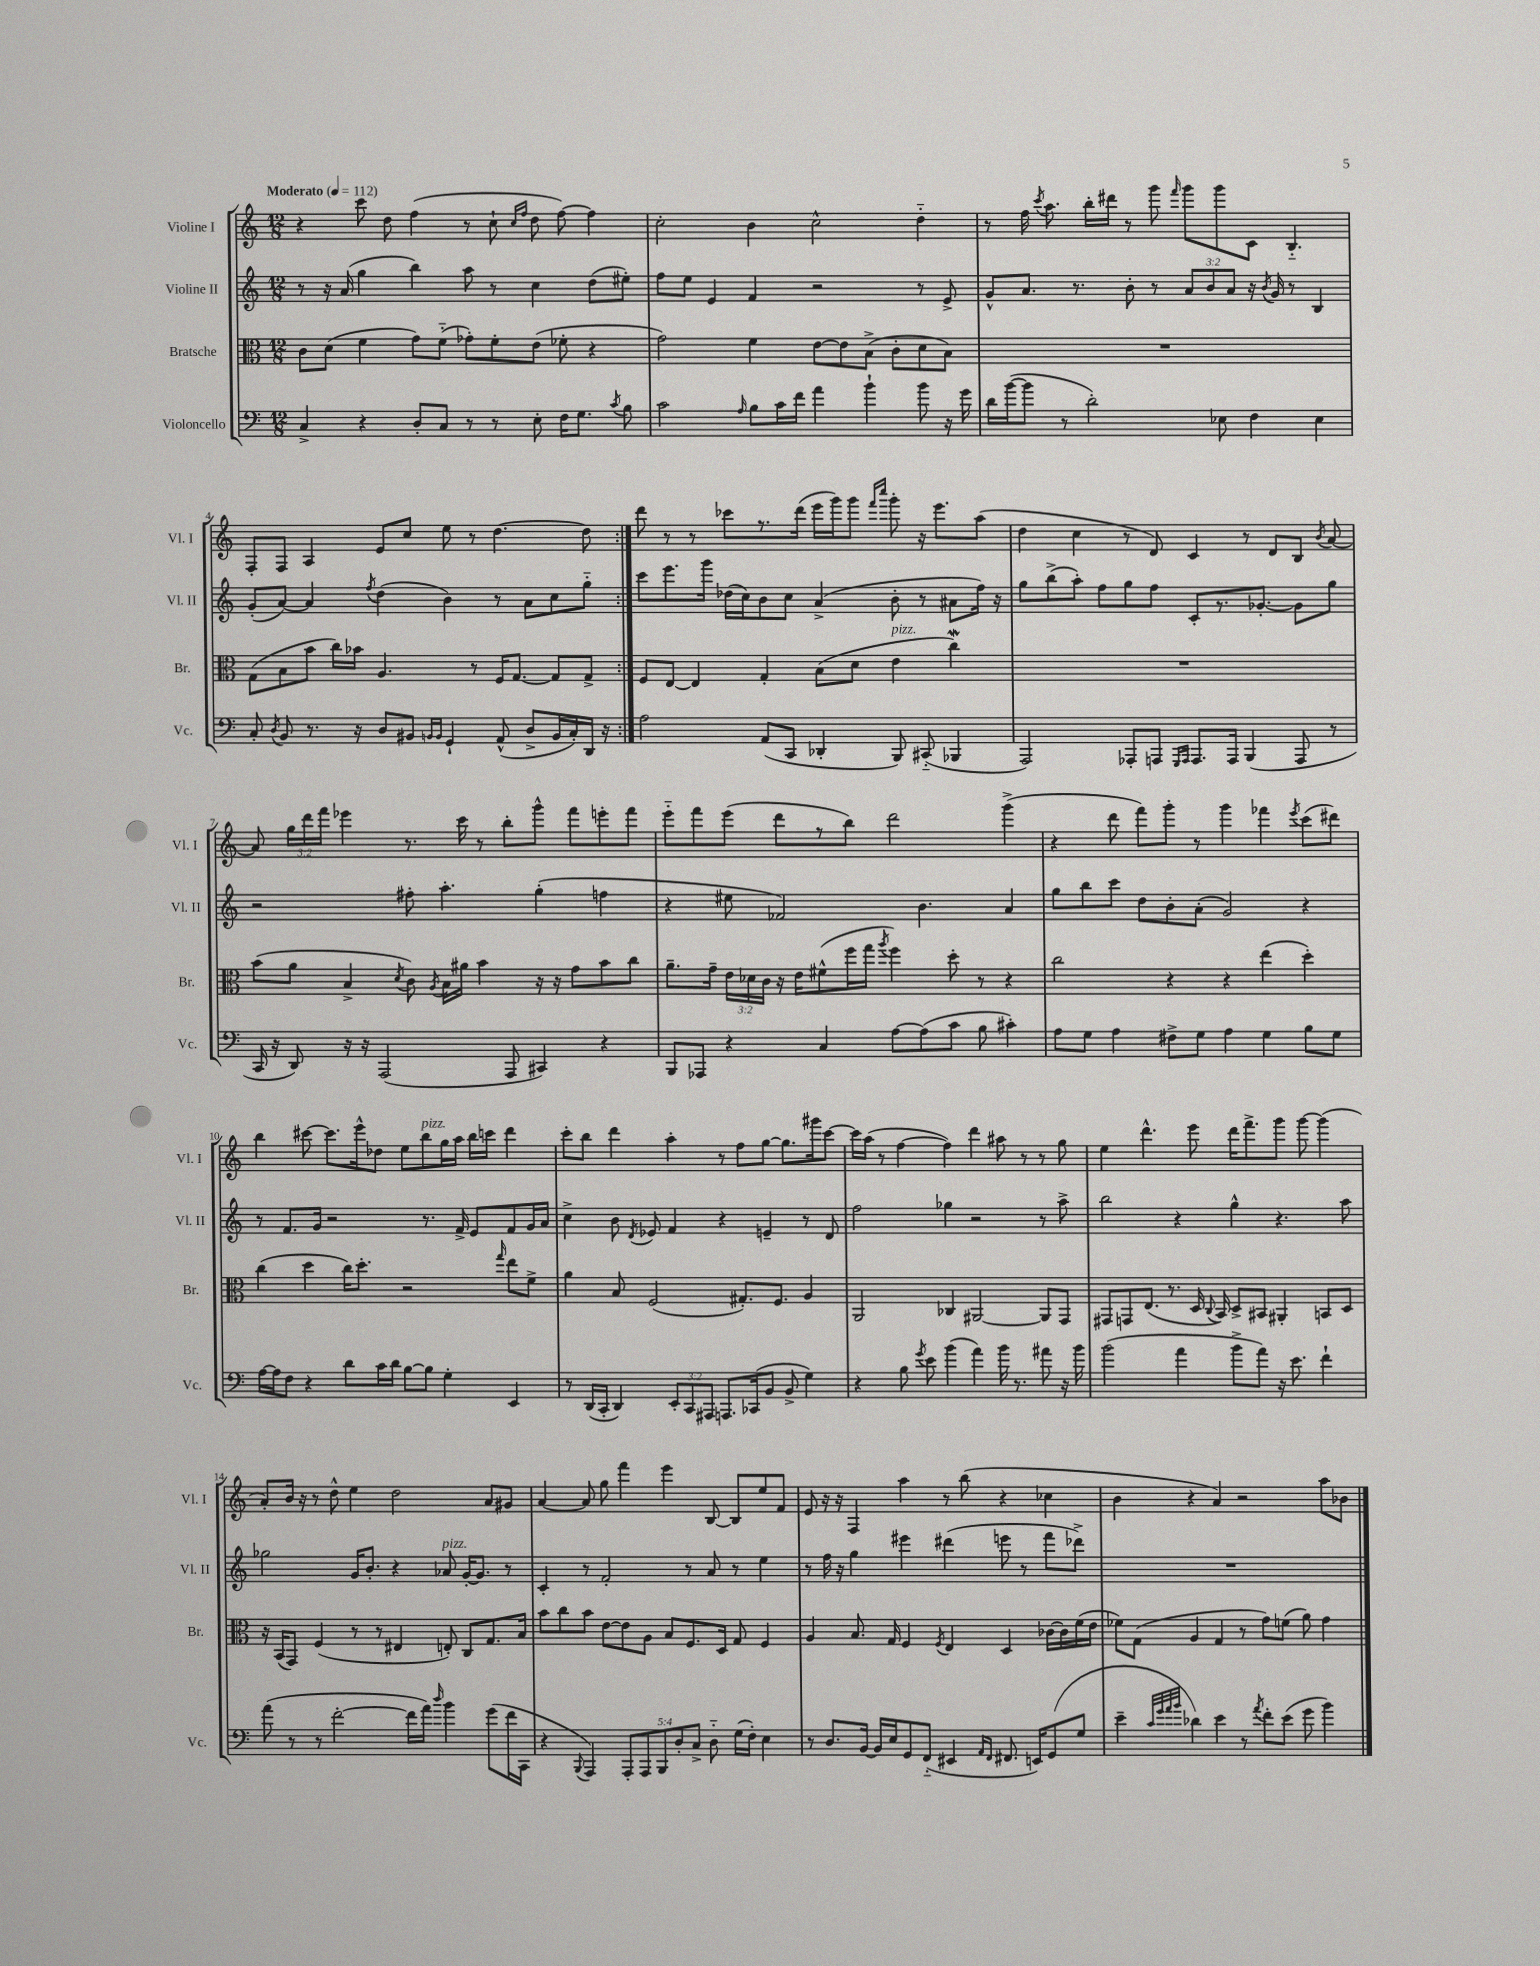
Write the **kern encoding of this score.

**kern	**kern	**kern	**kern
*staff4	*staff3	*staff2	*staff1
*clefF4	*clefC3	*clefG2	*clefG2
*k[]	*k[]	*k[]	*k[]
*M12/8	*M12/8	*M12/8	*M12/8
*MM112	*MM112	*MM112	*MM112
4C^	8c	8r	4r
.	(8d	16r	.
.	.	(16a	.
4r	4f	4gg	8ccc
.	.	.	8dd
8D'	8g)	4bb)	(4ff
8C	(8f'~	.	.
8r	8g-')	8aa	8r
8r	8f'	8r	8cc`
.	.	.	16qqcc
.	.	.	16qqff
8E'	(8e	4cc	8dd
16F	8f-'	.	[8ff)
8.G	.	.	.
.	4r	(8dd	4ff]
8qc	.	.	.
8B	.	8ee#')	.
=	=	=	=
2c	2g)	8ff	2cc'
.	.	8ee	.
.	.	4e	.
16qqA	.	.	.
8B	4f	4f	4b
16c	.	.	.
16f	.	.	.
4a	[8e	2r	2cc^^
.	8e]	.	.
4b`	(8B^	.	.
.	8c'	.	.
8b	8d	8r	4dd'~
16r	8B)	8e^	.
16g	.	.	.
=	=	=	=
16d	1.r	8g^^	8r
([16b	.	.	.
8b]	.	8.a	16ff
.	.	.	8qccc
.	.	.	8.aa
8r	.	.	.
.	.	8.r	.
2d')	.	.	16bb'
.	.	.	16ddd#
.	.	8b'	8r
.	.	8r	8ggg
.	.	.	16qqfff
.	.	12a	8ggg
.	.	12b	.
8E-	.	.	8ggg
.	.	12a	.
4F	.	16r	8c
.	.	8qb	.
.	.	16g	.
.	.	8r	4.B'~
4E-	.	4B	.
=	=	=	=
8C'	(8G	(8g'	8F'
8qD	.	.	.
8BB	8B	[8a)	8F
8.r	8b	4a]	4A
.	16cc)	.	.
16r	16b-	.	.
.	.	8qff	.
8D	4.A	(4dd	8e
8BB#	.	.	8cc
16qqBB	.	.	.
16qqBB	.	.	.
4GG`	.	4b)	8ee
.	8r	.	8r
(8AA^^	16F	8r	[4.dd
.	[8.G	.	.
8D^	.	8a	.
16BB	8G]	8cc	.
16C')	.	.	.
16DD	8G^	8gg'~	8dd]
16r	.	.	.
=:|!	=:|!	=:|!	=:|!
2A	8F	8ccc	8ddd
.	[8E	8.eee	8r
.	4E]	.	8r
.	.	16ggg	.
.	.	(16dd-	8ccc-
.	.	16cc)	.
(8AA	4G'	8b	8.r
8CC	.	8cc	.
.	.	.	(16ddd
4DD-'	(8B	(4a^	16eee
.	.	.	16ggg)
.	8d	.	8ggg
.	.	.	16qqfff
.	.	.	16qqcccc
8BBB)	4e	8b'	8ggg'
(8CC#'~	.	8r	16r
.	.	.	8.eee
4BBB-	4cc)	8a#	.
.	.	16ff)	(8aa
.	.	16r	.
=	=	=	=
2AAA)	1.r	8gg	4dd
.	.	(8bb^	.
.	.	8aa')	4cc
.	.	8ff	.
8AAA-'	.	8gg	8r
8AAA	.	8ff	8d)
16qqGGG	.	.	.
16qqAAA	.	.	.
8.AAA	.	8c'	4c
.	.	8.r	.
16AAA	.	.	.
(4BBB	.	.	8r
.	.	[8.g-'	.
.	.	.	8d
8AAA	.	8g-]	8B
.	.	.	8qb
8r	.	8gg	[8a
=	=	=	=
16CC	(8b	2r	8a]
16r	.	.	.
8DD)	8a	.	24gg
.	.	.	24ddd
.	.	.	24fff
16r	4B^	.	4eee-
16r	.	.	.
(2AAA	.	.	.
.	8qd	.	.
.	8c)	8ff#'	8.r
.	8qA	.	.
.	16B	4.aa'	.
.	16a#	.	16ccc
.	4b	.	8r
8AAA	.	.	8bb'
4CC#)	16r	(4gg'	8ggg^^
.	16r	.	.
.	8g	.	8fff
4r	8b	4ff	8eee'
.	8cc	.	8fff
=	=	=	=
8BBB	8.a~	4r	8eee'~
8AAA-	.	.	8fff
.	16g~	.	.
4r	24e	8ee#	(8eee
.	24d-	.	.
.	24c	.	.
.	16r	2f-)	8ddd
.	16e	.	.
4C	(8f#^^	.	8r
.	16ff	.	8bb)
.	16gg	.	.
.	8qaa	.	.
[8A	4ff)	.	2ddd
(8A]	.	4.b	.
8c	8dd'	.	.
8B	8r	.	.
4c#')	4r	4a	(4ggg^
=	=	=	=
8A	2cc	8gg	4r
8G	.	8bb	.
4A	.	8ccc	8ddd
.	.	8dd	8fff)
8F#^	4r	8b'	8ggg'
8G	.	(8a'	8r
4A	4r	2g)	4ggg
4G	(4ee	.	4fff-
.	.	.	8qeee
8B	4dd')	4r	(8ccc
8G	.	.	8ddd#)
=	=	=	=
[16A	(4cc	8r	4bb
16A]	.	.	.
8F	.	8.f	.
4r	4dd	.	[8ccc#
.	.	16g	.
.	.	2r	8.ccc#]
8d	16cc)	.	.
.	8.dd'	.	16eee^^
16c	.	.	8dd-
16d	.	.	.
[8B	2r	.	8ee
8B]	.	8.r	8bb
4G'	.	.	16gg
.	.	16f^	16aa
.	.	8e	16bb
.	.	.	16ccc
.	16qqgg	.	.
4EE	8ee	8f	4ddd
.	8f^	16g	.
.	.	16a	.
=	=	=	=
8r	4a	4cc^	8ccc'
(16DD	.	.	8bb
16CC'	.	.	.
4DD)	8B	8b	4ddd
.	.	8qd	.
.	(2F	8e-	.
12EE'	.	4f	4aa'
12CC	.	.	.
12AAA#	.	.	.
8.AAA	.	4r	8r
.	8.G#')	.	8ff
(16CC-	.	.	.
8BB	.	4e~	[8gg
.	8.F	.	.
8BB^	.	.	8.gg]
4G)	4A	8r	.
.	.	.	16ggg#
.	.	8d	[8ccc
=	=	=	=
4r	2AA	2ff	16ccc]
.	.	.	(16aa
.	.	.	8r
8B	.	.	[4ff
8qg	.	.	.
8e	.	.	.
(4b	4C-	4gg-	4ff])
4a)	[2AA#	2r	4ddd
16b	.	.	8aa#
8.r	.	.	.
.	.	.	8r
8a#	8AA#]	8r	8r
16r	8GG	8aa^	8gg
16b	.	.	.
=	=	=	=
(2b	8GG#	2bb	4ee
.	8GG	.	.
.	(8.E	.	4.ddd^^
.	8.r	.	.
4a	.	4r	.
.	16D	.	8eee
.	8qqC	.	.
.	16BB)	.	.
8b^	8D^	4gg^^	16ddd
.	.	.	8.fff^
8a)	8BB#	.	.
16r	4AA#'	4.r	8ggg
8.e	.	.	.
.	.	.	[8ggg
4f`	8BB	.	(4ggg]
.	8D	8aa	.
=	=	=	=
(8a	16r	2gg-	8a')
.	(16BB	.	.
8r	8GG)	.	16b
.	.	.	16r
8r	(4F	.	8r
[2f'	.	.	8dd^^
.	8r	16g	4ee
.	.	8.b'	.
.	8r	.	.
.	4E#	4r	2dd
16f]	.	.	.
16a)	.	.	.
16qqdd	.	.	.
4b	8E')	8a-	.
.	8C	[16g'	.
.	.	8.g]	.
(8g	8.G	.	8a
16f	.	8r	8g#
16CC	16B	.	.
=	=	=	=
4r	8b	4c'	[4a
.	8cc	.	.
8qqBBB	.	.	.
4AAA)	8b	8r	8a]
.	[8e	2f'	8gg
10AAA'	8e]	.	4fff
10AAA	.	.	.
.	8A	.	.
10BBB	.	.	.
.	8B	.	4eee
10D'	.	.	.
.	8.F	8r	.
10C^	.	.	.
8D'~	.	8a	[8B
.	16D	.	.
(16G	8G	8r	8B]
16F')	.	.	.
4E	4F	4ee	8ee
.	.	.	8f
=	=	=	=
8r	4A	8r	8e
8.D	.	16ff	16r
.	.	16r	16r
.	8.B	4gg	4F
[16BB	.	.	.
16BB]	.	.	.
16E	16G	.	.
8GG	4F	4eee#	4aa
(8FF'~	.	.	.
.	8qF	.	.
4EE#	4E	(4ddd#	8r
.	.	.	(8bb
16qqAA	.	.	.
16qqFF	.	.	.
8.FF#	4D	8eee	4r
.	.	8r	.
16EE)	.	.	.
(8GG	[16c-	8fff	4cc-
.	16c-]	.	.
8G	(16f	8ddd-^)	.
.	16e	.	.
=	=	=	=
4e~	8f-)	1.r	4b
.	(8G	.	.
32qqc	.	.	.
32qqg	.	.	.
32qqa	.	.	.
32qqb	.	.	.
4d-)	4A	.	4r
4e	4G	.	4a)
8r	8r	.	2r
8qa	.	.	.
8f'	8g)	.	.
(8e	(8f	.	.
8g	8a)	.	.
4b)	4g	.	8aa
.	.	.	8b-
==	==	==	==
*-	*-	*-	*-
